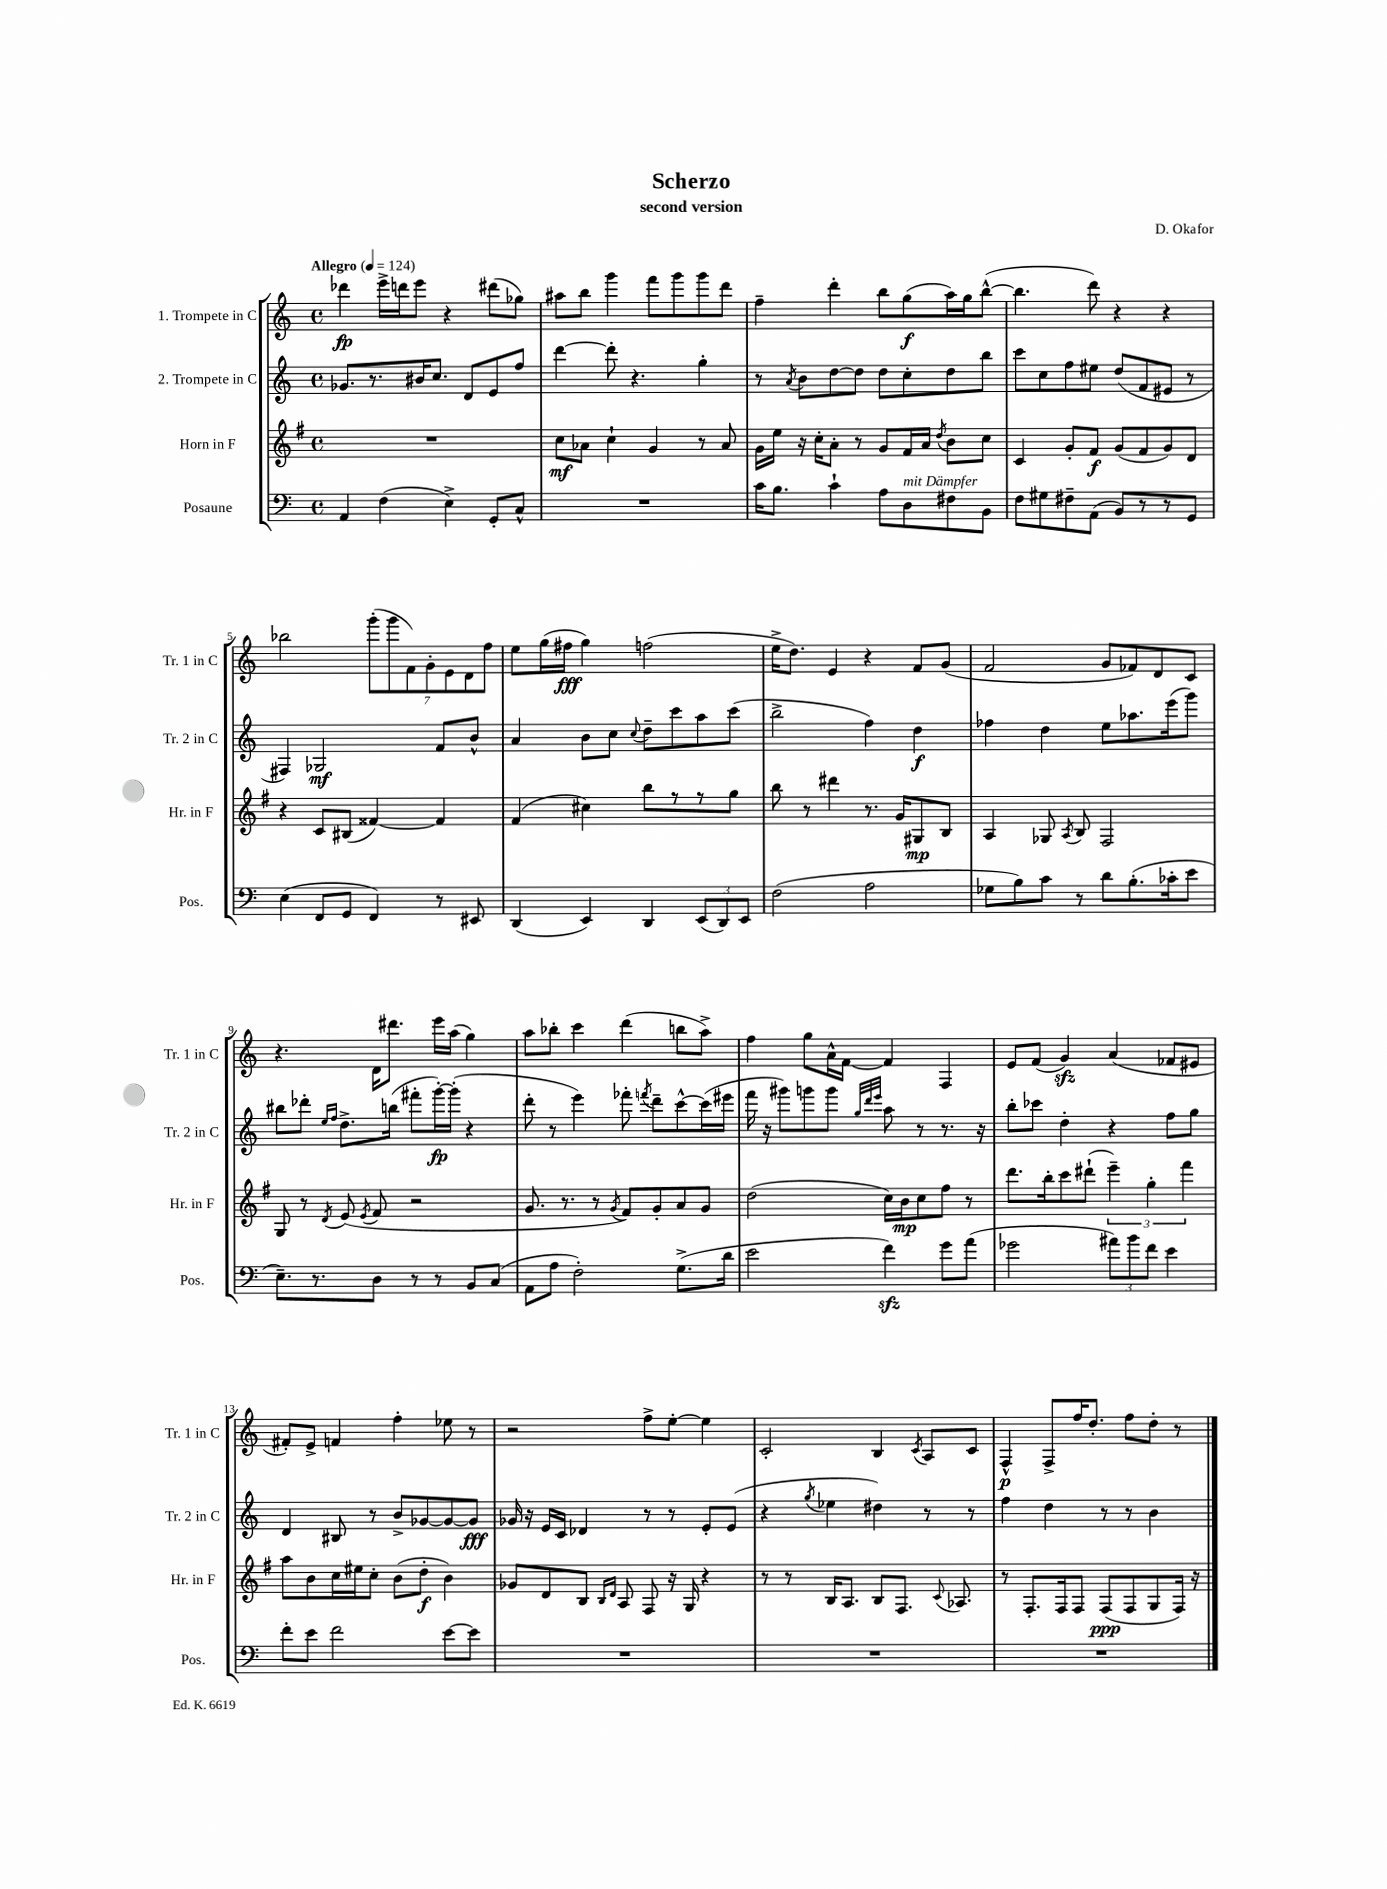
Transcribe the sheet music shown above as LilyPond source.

\header { title = "Scherzo" composer = "D. Okafor" subtitle = "second version" }
<<
\new StaffGroup <<
\new Staff = "s0" \with { instrumentName = "1. Trompete in C" shortInstrumentName = "Tr. 1 in C" } {
    \clef treble \key c \major \defaultTimeSignature \time 4/4 \tempo "Allegro" 4 = 124
    \autoBeamOff des'''4\fp e'''16[-> d'''16 e'''8] r4 dis'''8[( ges''8]) |
    ais''8[ b''8] g'''4 f'''8[ g'''8 g'''8 d'''8] |
    f''4-- d'''4-. b''8[ g''8\f( a''16) g''16 b''8]~-^( |
    b''4. d'''8) r4 r4 |
    bes''2 \tuplet 7/4 { g'''8[-.( g'''8 f'8) g'8-. e'8 d'8 f''8] } |
    e''8[ g''16( fis''16]\fff g''4) f''2( |
    e''16[-> d''8.]) e'4 r4 f'8[ g'8]( |
    f'2 g'8[ fes'8) d'8 c'8] |
    r4. d'16[ dis'''8.] e'''16[ a''16]( g''4) |
    a''8[ bes''8]-. c'''4 d'''4( b''8[ a''8]->) |
    f''4 g''8[ a'16-^ f'16]~ f'4 f4 |
    e'8[ f'8]( g'4\sfz) a'4( fes'8[ eis'8] |
    fis'8[-.) e'8]-> f'4 f''4-. ees''8 r8 |
    r2 f''8[-> e''8]~-. e''4 |
    c'2-. b4 \acciaccatura { c'8 } a8[ c'8] |
    f4-^\p f8[-> f''16 d''8.]-. f''8[ d''8]-. r8 \bar "|." |
}
\new Staff = "s1" \with { instrumentName = "2. Trompete in C" shortInstrumentName = "Tr. 2 in C" } {
    \clef treble \key c \major \defaultTimeSignature \time 4/4
    \autoBeamOff ges'8.[ r8. bis'16 c''8.] d'8[ e'8 f''8] |
    d'''4~ d'''8-. r4. g''4-. |
    r8 \acciaccatura { a'8 } b'8[ d''8~ d''8] d''8[ c''8-. d''8 b''8] |
    c'''8[ c''8 f''8 eis''8] d''8[( f'8 eis'8] r8 |
    fis4) ges2\mf f'8[ b'8]-^ |
    a'4 b'8[ c''8] \appoggiatura { c''8 } d''8[-- c'''8 a''8 c'''8]( |
    b''2-> f''4) d''4\f |
    fes''4 d''4 e''8[ aes''8. e'''16( g'''8]) |
    bis''8[ des'''8]-. \grace { e''16[ f''16] } d''8.[-> b''16]( fis'''8[-. g'''16~-.\fp) g'''16]-.( r4 |
    d'''8-. r8 e'''4) fes'''8-. \acciaccatura { f'''8 } d'''8[-- c'''8~-^ c'''16( eis'''16] |
    f'''16 r16 gis'''8[) g'''8 g'''8] \grace { g''32[ d'''32 e'''32] } a''8 r8 r8. r16 |
    b''8[-. ces'''8] d''4-. r4 f''8[ g''8] |
    d'4 bis8 r8 b'8[-> ges'8~ ges'8~ ges'8]\fff |
    ges'16 r16 e'16[ c'16] des'4 r8 r8 e'8[-. e'8]( |
    r4 \acciaccatura { g''8 } ees''4 dis''4) r8 r8 |
    f''4 d''4 r8 r8 b'4 \bar "|." |
}
\new Staff = "s2" \with { instrumentName = "Horn in F" shortInstrumentName = "Hr. in F" } {
    \clef treble \key g \major \defaultTimeSignature \time 4/4
    \autoBeamOff R1 |
    c''8[\mf aes'8] c''4-! g'4 r8 aes'8 |
    g'16[ e''16] r16 c''16[-. a'8]-. r8 g'8[ fis'16 a'16] \acciaccatura { d''8 } b'8[ c''8] |
    c'4 g'8[-. fis'8]\f g'8[( fis'8 g'8) d'8] |
    r4 c'8[ bis8]( fisis'4~) fisis'4 |
    fis'4( cis''4) b''8[ r8 r8 g''8] |
    b''8 r8 dis'''4 r8. g'16[ gis8\mp b8] |
    a4 ges8 \acciaccatura { a8 } b8 fis2 |
    g8 r8 \acciaccatura { d'8 } e'8( \acciaccatura { e'8 } fis'8 r2 |
    g'8. r8. r8 \acciaccatura { g'8 } fis'8[) g'8-. a'8 g'8] |
    d''2( c''16[) b'16\mp c''8 fis''8] r8 |
    d'''8.[ b''16-. c'''8 dis'''8]-!( \tuplet 3/2 { e'''4--) g''4-. fis'''4 } |
    a''8[ b'8 c''16 eis''16 c''8]-. b'8[( d''8]-.\f b'4) |
    ges'8[ d'8 b8] \grace { b16[ d'16] } a8 fis8 r16 g16 r4 |
    r8 r8 b16[ a8.] b8[ fis8.] \appoggiatura { c'8 } aes8. |
    r8 fis8.[-. fis16 fis8] fis8[\ppp( fis8 g8 fis16]) r16 \bar "|." |
}
\new Staff = "s3" \with { instrumentName = "Posaune" shortInstrumentName = "Pos." } {
    \clef bass \key c \major \defaultTimeSignature \time 4/4
    \autoBeamOff a,4 f4( e4->) g,8[-. c8]-^ |
    R1 |
    c'16[ b8.] c'4-! a8[ d8^\markup { \italic "mit Dämpfer" } fis8 b,8] |
    f8[ gis8 fis8-- a,8]( b,8[) r8 r8 g,8] |
    e4( f,8[ g,8] f,4) r8 eis,8 |
    d,4( e,4) d,4 \tuplet 3/2 { e,8[( d,8) e,8] } |
    f2( a2 |
    ges8[ b8) c'8] r8 d'8[ b8.-.( ces'16-. e'8] |
    e8.[--) r8. d8] r8 r8 b,8[ c8]( |
    a,8[ a8] f2-.) g8.[->( d'16] |
    e'2 f'4\sfz) g'8[ a'8]( |
    ges'2 \tuplet 3/2 { ais'8[) b'8 f'8] } e'4 |
    f'8[-. e'8] f'2 e'8[~ e'8] |
    R1 |
    R1 |
    R1 \bar "|." |
}
>>
>>
